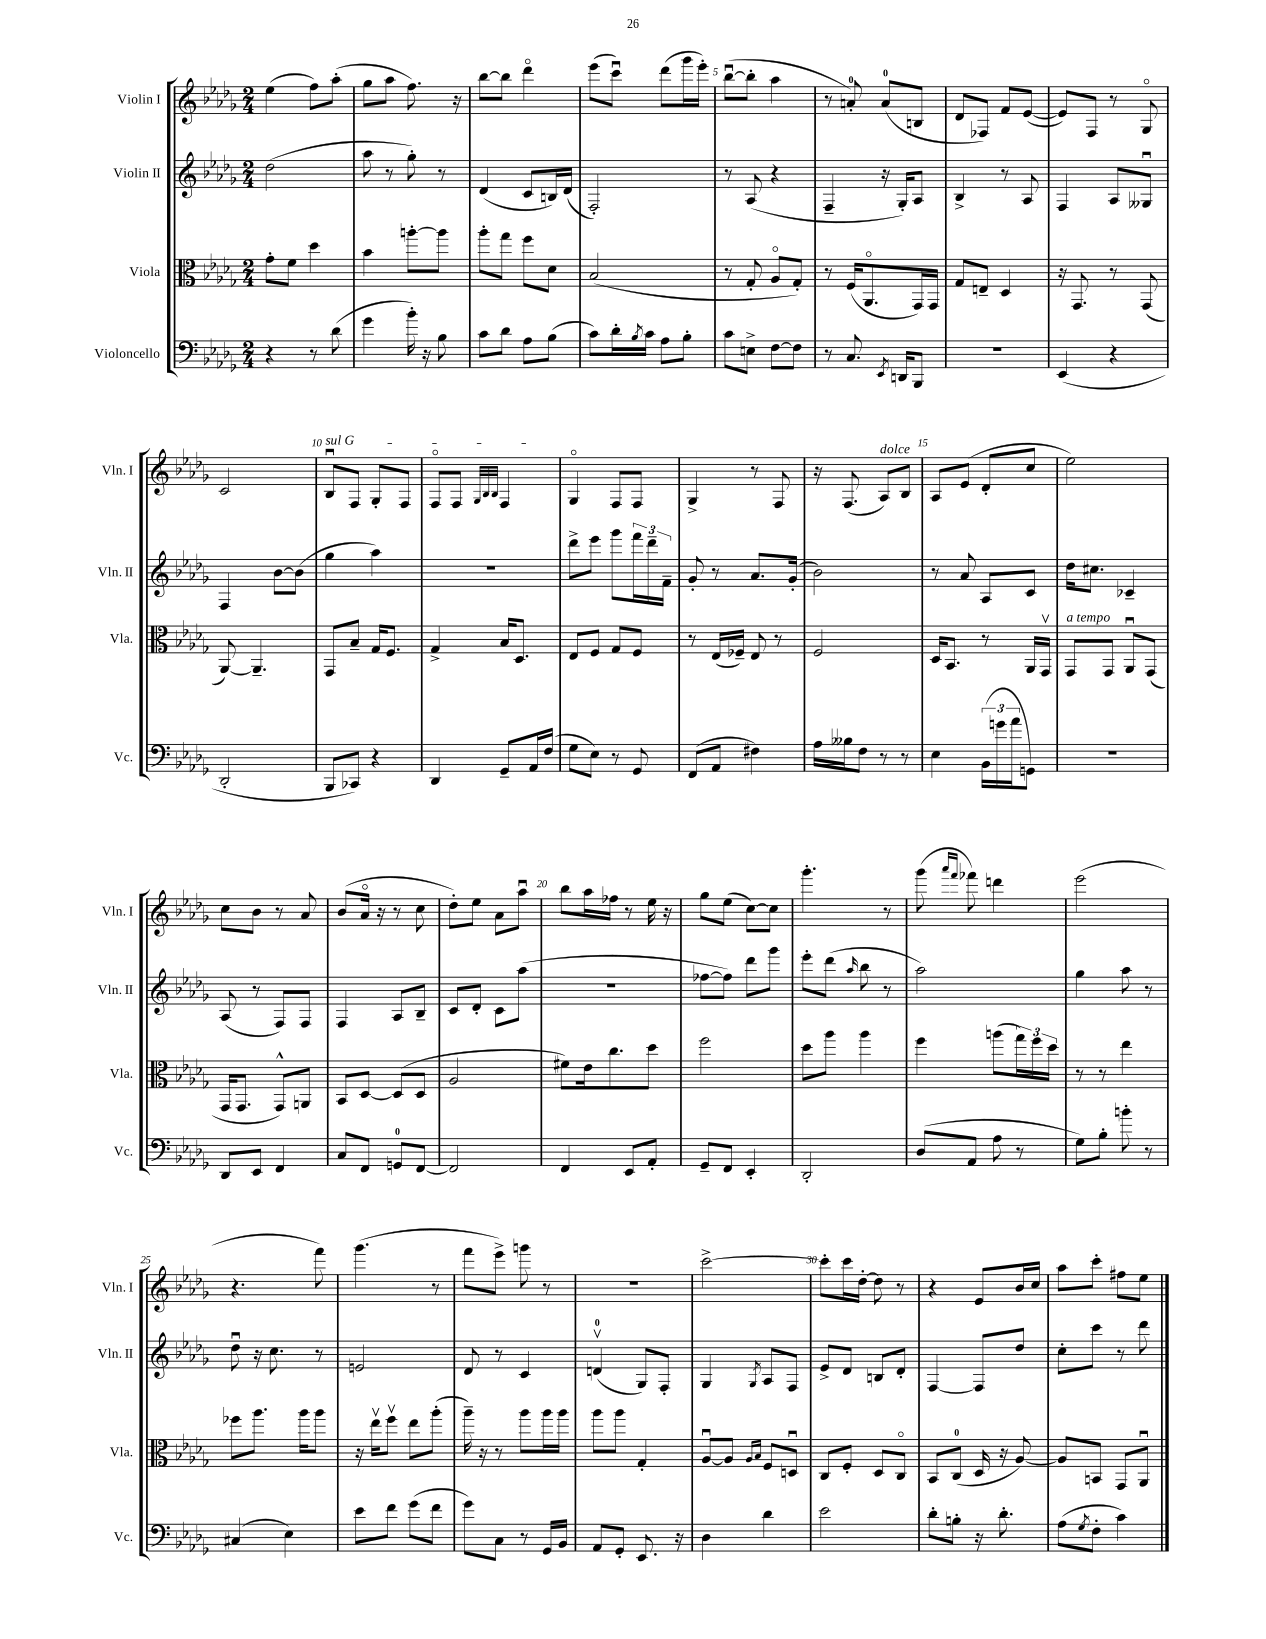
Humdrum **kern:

**kern	**kern	**kern	**kern
*part4	*part3	*part2	*part1
*staff4	*staff3	*staff2	*staff1
*I"Violoncello	*I"Viola	*I"Violin II	*I"Violin I
*I'Vc.	*I'Vla.	*I'Vln. II	*I'Vln. I
*clefF4	*clefC3	*clefG2	*clefG2
*k[b-e-a-d-g-]	*k[b-e-a-d-g-]	*k[b-e-a-d-g-]	*k[b-e-a-d-g-]
*M2/4	*M2/4	*M2/4	*M2/4
=1	=1	=1	=1
4r	8g-'\L	(2dd-\	(4ee-\
.	8f\J	.	.
8r	4dd-\	.	8ff\L)
(8d-\	.	.	(8aa-'\J
=2	=2	=2	=2
4g-\	4b-\	8aa-\	8gg-\L
.	.	8r	8aa-\J
16b-'\)	[8aan'\L	8gg-'\)	8.ff\)
16r	.	.	.
8B-\	8aa\J]	8r	.
.	.	.	16r
=3	=3	=3	=3
8c\L	8aa-'\L	(4d-/	[8bb-\L
8d-\J	8gg-\J	.	8bb-\J]
8A-\L	8ff\L	8c/L	4ddd-\
(8B-\J	8d-\J	16Bn/L)	.
.	.	(16d-/JJ	.
=4	=4	=4	=4
8c\L)	(2B-/	2F'/)	(8eee-\L
16d-'\L	.	.	8cccu\J)
8qB-/	.	.	.
16c\JJ	.	.	.
8A-\L	.	.	(8ddd-\L
8B-'\J	.	.	16ggg-\L
.	.	.	16eee-'\JJ)
=5	=5	=5	=5
8c\L	8r	8r	([8bb-u\L
8En^\J	8G-'/	(8A-/	8bb-'\J]
[8F\L	8A-/L	4r	4aa-\
8F\J]	8G-'/J)	.	.
=6	=6	=6	=6
8r	8r	4F~/	8r
8.C/	(16F/KL	.	8an'/)
.	8.AA-/	.	.
.	.	16r	(8a/L
8qEE-/	.	.	.
16DDn/KL	.	16G-'/KL)	.
8BBB-/J	16GG-/L)	8A-/J	8Bn/J
.	16GG-/JJ	.	.
=7	=7	=7	=7
2r	8G-/L	4B-^/	8d-/L
.	8En~/J	.	8F-X/J)
.	4D-/	8r	8f/L
.	.	8A-/	([8e-/J
=8	=8	=8	=8
(4EE-/	16r	4F/	8e-/L])
.	8.GG-/	.	.
.	.	.	8F/J
4r	8r	8A-/L	8r
.	(8GG-/	8G--Xu/J	8G-/
!!LO:LB:g=z
=9	=9	=9	=9
2DD-'/	[8AA-/)	4F/	2c/
.	4.AA-~/]	.	.
.	.	[8b-\L	.
.	.	(8b-\J]	.
=10	=10	=10	=10
!	!	!	!LO:TX:a:i:t=sul G
8BBB-/L	8GG-/L	4gg-\	8B-u/L
8CC-X/J)	8B-~/J	.	8F/J
4r	16G-/KL	4aa-\)	8G-'/L
.	8.F/J	.	.
.	.	.	8F/J
=11	=11	=11	=11
4DD-/	4G-^/	2r	8F/L
.	.	.	8F/J
.	.	.	32qqG-/LLL
.	.	.	32qqB-/
.	.	.	32qqB-/JJJ
8GG-~/L	16B-/KL	.	4F/
.	8.D-/J	.	.
16AA-/L	.	.	.
(16F/JJ	.	.	.
=12	=12	=12	=12
8G-\L	8E-/L	8ddd-^\L	4G-/
8E-\J)	8F/J	8eee-\J	.
8r	8G-/L	8ggg-\L	8F/L
8GG-/	8F/J	24fff\L	8F/J
.	.	24ddd-~\	.
.	.	24f~\JJ	.
=13	=13	=13	=13
(8FF/L	8r	8g-'/	4G-^/
8AA-/J	(16E-/LL	8r	.
.	16F-X~/JJ)	.	.
4F#X\)	8E-/	8.a-/L	8r
.	8r	.	8F/
.	.	(16g-'/Jk	.
=14	=14	=14	=14
16A-\LL	2F/	2b-\)	16r
16B--X\J	.	.	(8.F/
8F\J	.	.	.
!	!	!	!LO:TX:a:i:t=dolce
8r	.	.	8A-/L)
8r	.	.	8B-/J
=15	=15	=15	=15
4E-\	16D-/KL	8r	8A-/L
.	8.BB-/J	.	.
.	.	8a-/	(8e-/J
(24BB-\LL	8r	8A-/L	8d-'/L
24gn\	.	.	.
24a-\J	.	.	.
8GGn\J)	16AA-/LL	8c/J	8cc/J
.	16GG-v/JJ	.	.
=16	=16	=16	=16
!	!LO:TX:a:i:t=a tempo	!	!
2r	8GG-/L	16dd-\KL	2ee-\)
.	.	8.cc#X\J	.
.	8GG-/J	.	.
.	8AA-u/L	4c-X~/	.
.	(8GG-/J	.	.
!!LO:LB:g=z
=17	=17	=17	=17
8DD-/L	16GG-/KL	(8A-/	8cc\L
.	8.GG-/J	.	.
8EE-/J	.	8r	8b-\J
4FF/	8GG-^^/L)	8F/L)	8r
.	8AAn/J	8F/J	8a-/
=18	=18	=18	=18
8C/L	8BB-/L	4F/	(8b-/L
8FF/J	[8D-/J	.	16a-/Jk
.	.	.	16r
8GGn/L	(8D-/L]	8A-/L	8r
[8FF/J	8D-/J	8B-~/J	8cc\
=19	=19	=19	=19
2FF/]	2A-/	8c/L	8dd-'\L)
.	.	8d-'/J	8ee-\J
.	.	8c\L	8a-\L
.	.	(8aa-\J	8aa-u\J
=20	=20	=20	=20
4FF/	8f#X\L)	2r	8bb-\L
.	16e-\k	.	16aa-\L
.	8.cc\	.	16ff-X\JJ
8EE-/L	.	.	8r
8AA-'/J	8dd-\J	.	16ee-\
.	.	.	16r
=21	=21	=21	=21
8GG-~/L	2ff\	[8ff-X\L	8gg-\L
8FF/J	.	8ff-\J])	(8ee-\J
4EE-'/	.	8ddd-\L	[8cc\L)
.	.	8ggg-\J	8cc\J]
=22	=22	=22	=22
2DD-'/	8dd-\L	8eee-'\L	4.ggg-'\
.	8aa-\J	(8ddd-\J	.
.	.	16qqaa-/	.
.	4aa-\	8bb-\	.
.	.	8r	8r
=23	=23	=23	=23
(8D-/L	4ff\	2aa-\)	(8ggg-\
.	.	.	16qqaaa-/LL
.	.	.	16qqfff/JJ
8AA-/J	.	.	8fff-X\)
8A-\	(8aan\L	.	4dddn\
8r	24gg-\L)	.	.
.	24ff\	.	.
.	24dd-\JJ	.	.
=24	=24	=24	=24
8G-\L)	8r	4gg-\	(2eee-\
8B-'\J	8r	.	.
8bn'\	4ee-\	8aa-\	.
8r	.	8r	.
!!LO:LB:g=z
=25	=25	=25	=25
(4C#X/	8ff-X\L	8dd-u\	4.r
.	8.aa-\J	16r	.
.	.	8.cc\	.
4E-\)	.	.	.
.	16aa-\KL	.	.
.	8aa-\J	8r	8fff\)
=26	=26	=26	=26
8e-\L	16r	2en/	(4.ggg-\
.	16ee-v\KL	.	.
8f\J	8ffv\J	.	.
(8g-\L	8ee-\L	.	.
8f\J	(8aa-'\J	.	8r
=27	=27	=27	=27
8g-\L)	16aa-~\)	8d-/	8fff\L
.	16r	.	.
8C\J	8r	8r	8eee-^\J)
8r	8aa-\L	4c/	8gggn\
16GG-/LL	16aa-\L	.	8r
16BB-/JJ	16aa-\JJ	.	.
=28	=28	=28	=28
8AA-/L	8aa-\L	(4dnv/	2r
8GG-'/J	8aa-\J	.	.
8.EE-/	4G-'/	8G-/L)	.
.	.	8F'/J	.
16r	.	.	.
=29	=29	=29	=29
4D-\	[8A-u/L	4G-/	[2ccc^\
.	8A-/J]	.	.
.	16qqA-/LL	.	.
.	16qqB-/JJ	8qG-/	.
4d-\	8F/L	8A-/L	.
.	8Dnu/J	8F/J	.
=30	=30	=30	=30
2e-\	8C/L	8e-^/L	8ccc'\L]
.	8F'/J	8d-/J	16ccc\L
.	.	.	[16dd-'\JJ
.	8D-/L	8Bn/L	8dd-\]
.	8C/J	8d-'/J	8r
=31	=31	=31	=31
8d-'\L	8BB-/L	[4F/	4r
8Bn'\J	(8C/J	.	.
16r	16D-/	8F/L]	8e-/L
8.d-'\	16r	.	.
.	[8A-/)	8dd-/J	16b-/L
.	.	.	16cc/JJ
=32	=32	=32	=32
(8A-\L	8A-/L]	8cc'\L	8aa-\L
8qG-/	.	.	.
8F'\J	8BBn/J	8ccc\J	8ccc'\J
4c\)	8GG-/L	8r	8ff#X\L
.	8AA-u/J	8ddd-\	8ee-\J
==	==	==	==
*-	*-	*-	*-
